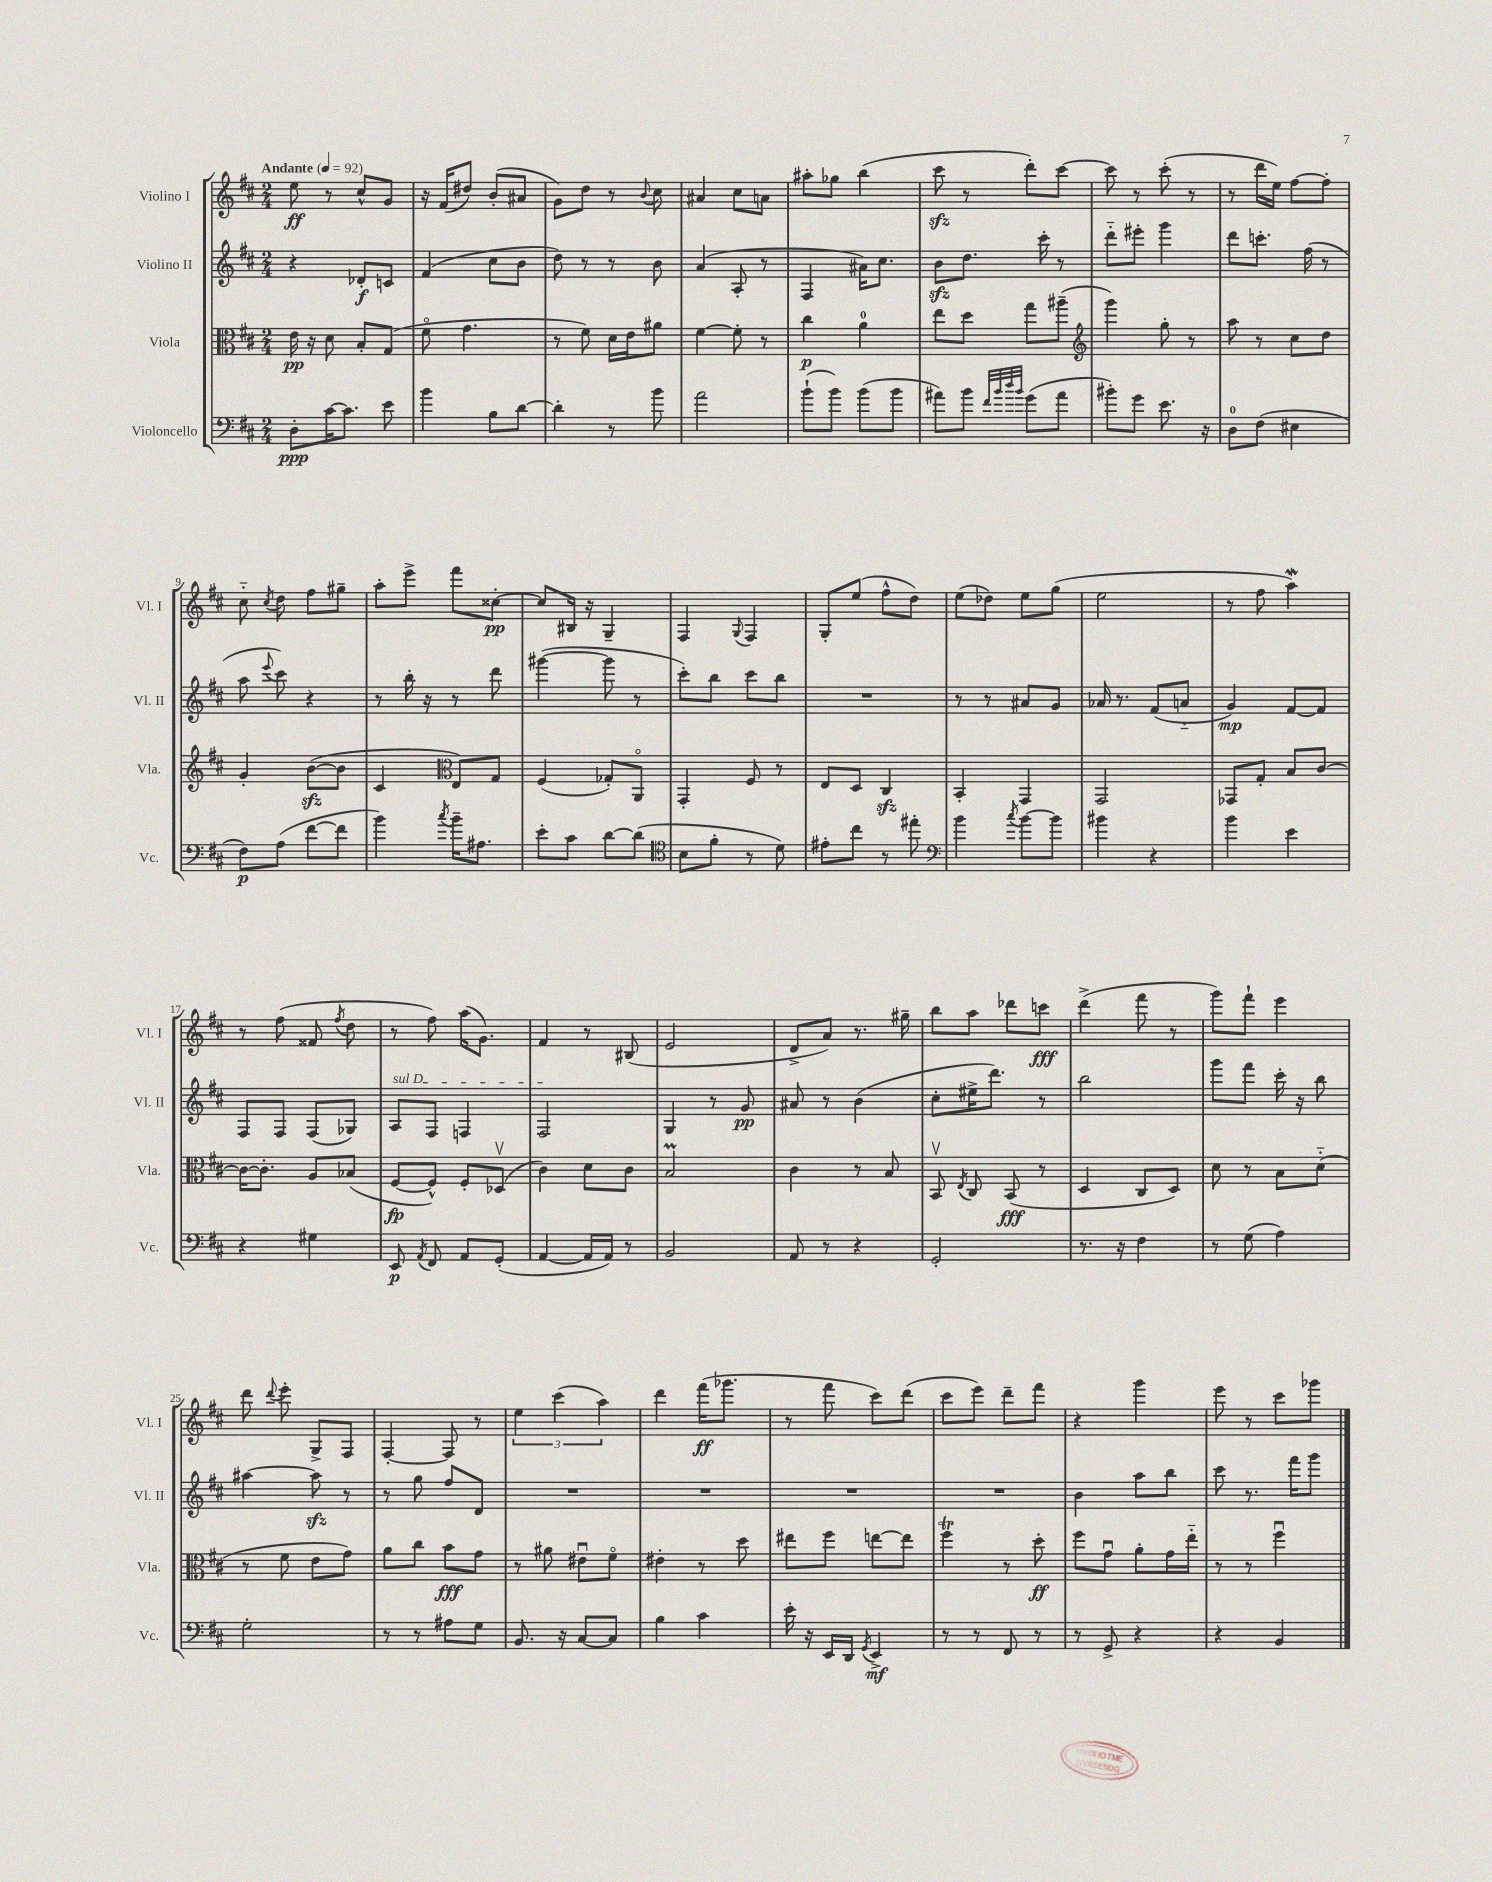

**kern	**kern	**kern	**kern
*staff4	*staff3	*staff2	*staff1
*clefF4	*clefC3	*clefG2	*clefG2
*k[f#c#]	*k[f#c#]	*k[f#c#]	*k[f#c#]
*M2/4	*M2/4	*M2/4	*M2/4
*MM92	*MM92	*MM92	*MM92
8D'	16e	4r	8ee
.	16r	.	.
[16c#	8d	.	8r
8.c#]	.	.	.
.	8B'	8d-'	8cc#^^
8e	(8G	8c	8g
=	=	=	=
4b	8f#o	(4f#	16r
.	.	.	(16f#
.	4.g	.	8dd#)
8B	.	8cc#	(8b'
[8d	.	8b	8a#
=	=	=	=
4d']	8r	8dd)	8g)
.	8f#)	8r	8dd
8r	16d	8r	8r
.	16e	.	.
.	.	.	8qqb
8b	8a#	8b	8cc#
=	=	=	=
2a	[4f#	(4a	4a#
.	8f#']	8A'	8cc#
.	8r	8r	8a
=	=	=	=
(8b`	4cc#	4F#	8aa#'
8b)	.	.	8gg-
(8b	4a	16a#)	(4bb
.	.	8.cc#	.
8b	.	.	.
=	=	=	=
8a#)	8ee	8b	8ccc#
8b	8dd	8.dd	8r
32qqf#	.	.	.
32qqb	.	.	.
32qqdd	.	.	.
32qqb	.	.	.
(8g	8gg	.	8ddd')
.	.	16ccc#'	.
8a#	(8aa#~	8r	[8ccc#
=	=	=	=
*	*clefG2	*	*
8b#')	4ggg)	8ddd'~	8ccc#]
8g	.	8eee#'	8r
8.e	8gg'	4ggg	(8ccc#'
.	8r	.	8r
16r	.	.	.
=	=	=	=
8D	8aa	8ddd	8r
(8F#	8r	8.ccc'	16ddd
.	.	.	16ee)
4E#	8cc#	.	[8ff#
.	.	(16ff#	.
.	8dd	8r	8ff#']
=	=	=	=
8F#)	4g'	8aa	8cc#'~
.	.	8qqeee	8qcc#
(8A	.	8ccc#)	8dd
[8f#	([8b	4r	8ff#
8f#]	8b]	.	8gg#~
=	=	=	=
4b)	4c#	8r	8aa'
.	.	16bb'	8eee^
.	.	16r	.
*	*clefC3	*	*
8qcc#	.	.	.
16b~	8E)	8r	8fff#
8.A#	.	.	.
.	8G	8ddd	[8cc##'
=	=	=	=
8e'	(4F#	([4ggg#	8cc##]
8c#	.	.	16B#
.	.	.	16r
[8d	8G-')	8ggg#]	4G~
(8d]	8AAo	8r	.
=	=	=	=
*clefC4	*	*	*
8B	4GG'	8ccc#')	4F#
8f#'	.	8bb	.
.	.	.	8qqG
8r	8F#	8ccc#	4F#
8d)	8r	8bb	.
=	=	=	=
8e#'	8E	2r	8G'
8cc#	8D	.	(8ee
8r	4C#	.	8ff#^^
8ee#'	.	.	8dd)
=	=	=	=
*clefF4	*	*	*
4b	4BB'	8r	(8ee
.	.	8r	8dd-)
8qcc#	.	.	.
[8b	4GG	8a#	8ee
8b]	.	8g	(8gg
=	=	=	=
4b#	2GG	16a-	2ee
.	.	8.r	.
4r	.	(8f#	.
.	.	8a'~	.
=	=	=	=
4b	8GG-	4g)	8r
.	8G'	.	8ff#
4e	8B	[8f#	4aa)
.	[8c#	8f#]	.
=	=	=	=
4r	16c#_	8F#	8r
.	8.c#']	.	.
.	.	8F#	(8ff#
4G#	8A	(8F#	8f##
.	.	.	8qff#
.	(8B-	8G-)	8dd
=	=	=	=
8EE	[8F#	8A	8r
8qAA	.	.	.
8FF#	8F#^^])	8F#	8ff#)
8AA	8F#'	4F	(16aa
.	.	.	8.g)
(8GG'	(8D-v	.	.
=	=	=	=
[4AA	4c#)	2F#	4f#
16AA]	8d	.	8r
16AA)	.	.	.
8r	8c#	.	(8B#
=	=	=	=
2BB	2B	4G	2e
.	.	8r	.
.	.	8g	.
=	=	=	=
8AA	4c#	8a#	8d^
8r	.	8r	8a)
4r	8r	(4b	8.r
.	8B	.	.
.	.	.	16gg#~
=	=	=	=
2GG'	8BBv	8cc#'	8bb
.	8qE	.	.
.	8C#	16ee#^	8aa
.	.	8.ddd)	.
.	(8BB	.	8ddd-
.	8r	8r	8ccc
=	=	=	=
8.r	4D	2bb	(4ddd^
16r	.	.	.
4F#	8C#	.	8fff#
.	8D)	.	8r
=	=	=	=
8r	8d	8ggg	8ggg)
(8G	8r	8fff#	8fff#`
4A)	8B	16ccc#'	4eee
.	.	16r	.
.	(8d'~	8bb	.
=	=	=	=
2G'	8r	[4aa#	8ddd
.	.	.	8qqddd
.	8f#	.	8eee'
.	8e	8aa#]	8G^
.	8g)	8r	8F#
=	=	=	=
8r	8a	8r	[4F#'
8r	8cc#	8gg	.
8A#	8b	8ff#	8F#]
8G	8g	8d	8r
=	=	=	=
8.BB	8r	2r	6ee
.	8a#	.	.
.	.	.	(6ccc#
16r	.	.	.
[8C#	8e#u	.	.
.	.	.	6aa)
8C#]	8f#o	.	.
=	=	=	=
4B	4e#'	2r	4ddd
4c#	8r	.	(16fff#
.	.	.	8.ggg-
.	8dd	.	.
=	=	=	=
16e'	8ee#	2r	8r
16r	.	.	.
16EE	8ff#	.	8fff#
16DD	.	.	.
8qGG	.	.	.
4EE^	[8ee	.	8ccc#)
.	8ee]	.	(8ddd
=	=	=	=
8r	4ff#	2r	8ccc#
8r	.	.	8eee)
8FF#	8r	.	8ddd~
8r	8dd'	.	8fff#
=	=	=	=
8r	8ff#	4b	4r
8GG^	8gu	.	.
4r	8a'	8aa	4ggg
.	16g	8bb	.
.	16ee'~	.	.
=	=	=	=
4r	8r	8ccc#	8eee
.	8r	8.r	8r
4BB	4ff#u	.	8ccc#
.	.	16fff#	.
.	.	8ggg	8ggg-
==	==	==	==
*-	*-	*-	*-
